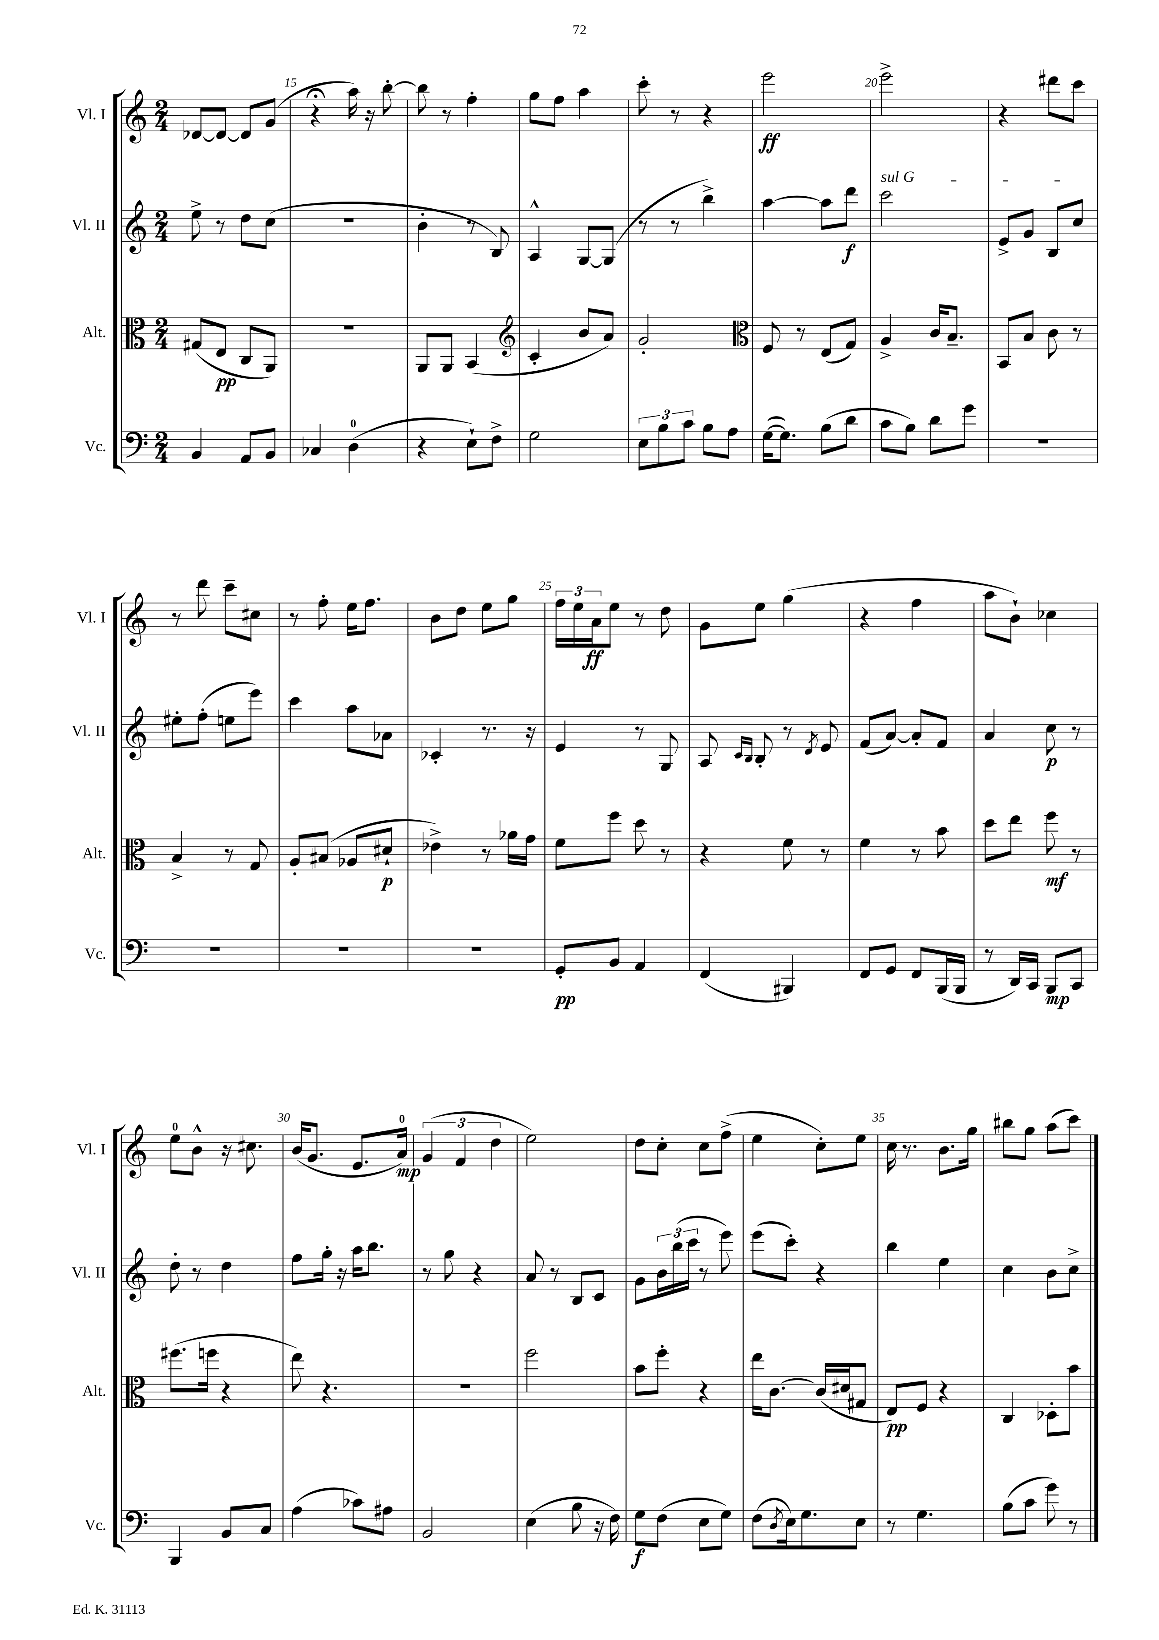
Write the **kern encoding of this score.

**kern	**kern	**kern	**kern
*staff4	*staff3	*staff2	*staff1
*clefF4	*clefC3	*clefG2	*clefG2
*k[]	*k[]	*k[]	*k[]
*M2/4	*M2/4	*M2/4	*M2/4
4BB/	(8G#/L	8ee^\	[8d-/L
.	8E/J	8r	8d-/_J
8AA/L	8C/L	8dd\L	8d-/]L
8BB/J	8AA/J)	(8cc\J	(8g/J
=	=	=	=
4C-/	2r	2r	4r;
(4D\	.	.	16aa\)
.	.	.	16r
.	.	.	[8bb'\
=	=	=	=
4r	8AA/L	4b'\	8bb\]
.	8AA/J	.	8r
8E`\L)	(4BB/	8r	4ff'\
8F^\J	.	8B/)	.
=	=	=	=
*	*clefG2	*	*
2G\	4c'/	4A^^/	8gg\L
.	.	.	8ff\J
.	8b/L	[8G/L	4aa\
.	8a/J)	(8G/]J	.
=	=	=	=
12E\L	2g'/	8r	8ccc'\
12B\	.	.	.
.	.	8r	8r
12c\J	.	.	.
8B\L	.	4bb^\)	4r
8A\J	.	.	.
=	=	=	=
*	*clefC3	*	*
([16G\LK	8F/	[4aa\	2eee\
8.G\]J)	.	.	.
.	8r	.	.
(8B\L	(8E/L	8aa\]L	.
8d\J	8G/J)	8ddd\J	.
=	=	=	=
8c\L	4A^/	2ccc\	2eee^\
8B\J)	.	.	.
8d\L	16c/LK	.	.
.	8.B~/J	.	.
8g\J	.	.	.
=	=	=	=
2r	8BB/L	8e^/L	4r
.	8B/J	8g/J	.
.	8c\	8B/L	8ddd#\L
.	8r	8cc/J	8ccc\J
=	=	=	=
2r	4B^/	8ee#'\L	8r
.	.	(8ff'\J	8ddd\
.	8r	8ee\L	8ccc~\L
.	8G/	8eee\J)	8cc#\J
=	=	=	=
2r	8A'/L	4ccc\	8r
.	(8B#/J	.	8ff'\
.	8A-/L	8aa\L	16ee\LK
.	.	.	8.ff\J
.	8d#`/J	8a-\J	.
=	=	=	=
2r	4e-^\)	4c-'/	8b\L
.	.	.	8dd\J
.	8r	8.r	8ee\L
.	16a-\LL	.	8gg\J
.	16g\JJ	16r	.
=	=	=	=
8GG'/L	8f\L	4e/	24ff\LL
.	.	.	24ee\
.	.	.	24a\J
8BB/J	8ff\J	.	8ee\J
4AA/	8dd\	8r	8r
.	8r	8G/	8dd\
=	=	=	=
(4FF/	4r	8A/	8g\L
.	.	16qqc/LL	.
.	.	16qqB/JJ	.
.	.	8B'/	8ee\J
4BBB#/)	8f\	8r	(4gg\
.	.	8qd/	.
.	8r	8e/	.
=	=	=	=
8FF/L	4f\	(8f/L	4r
8GG/J	.	[8a/J)	.
8FF/L	8r	8a'/]L	4ff\
(16BBB/L	8b\	8f/J	.
16BBB/JJ	.	.	.
=	=	=	=
8r	8dd\L	4a/	8aa\L
16DD/LL)	8ee\J	.	8b`\J)
16CC/JJ	.	.	.
8BBB/L	8ff\	8cc\	4cc-\
8CC/J	8r	8r	.
=	=	=	=
4BBB/	(8.ff#\L	8dd'\	8ee\L
.	.	8r	8b^^\J
.	16ff\Jk	.	.
8BB/L	4r	4dd\	16r
.	.	.	8.cc#\
8C/J	.	.	.
=	=	=	=
(4A\	8ee\)	8ff\L	(16b/LK
.	.	.	8.g/J
.	4.r	16gg'\Jk	.
.	.	16r	.
8c-\L)	.	16aa\LK	8.e/L
.	.	8.bb\J	.
8A#\J	.	.	.
.	.	.	16a/Jk)
=	=	=	=
2BB/	2r	8r	(6g/
.	.	8gg\	.
.	.	.	6f/
.	.	4r	.
.	.	.	6dd\
=	=	=	=
(4E\	2ff\	8a/	2ee\)
.	.	8r	.
8B\	.	8B/L	.
16r	.	8c/J	.
16F\)	.	.	.
=	=	=	=
8G\L	8b\L	8g\L	8dd\L
(8F\J	8ff'\J	24b\L	8cc'\J
.	.	(24bb\	.
.	.	24ccc\JJ	.
8E\L	4r	8r	8cc\L
8G\J)	.	8eee\)	(8ff^\J
=	=	=	=
(8F\L	16ee\LK	(8eee\L	4ee\
.	[8.c\J	.	.
8qD/	.	.	.
16E\k)	.	8ccc'\J)	.
8.G\	.	.	.
.	(16c/]LL	4r	8cc'\L)
.	16d#/J	.	.
8E\J	8G#/J	.	8ee\J
=	=	=	=
8r	8E/L)	4bb\	16cc\
.	.	.	8.r
4.G\	8F/J	.	.
.	4r	4ee\	8.b\L
.	.	.	16gg\Jk
=	=	=	=
(8B\L	4C/	4cc\	8bb#\L
8c\J	.	.	8gg\J
8g\)	8D-'\L	8b\L	(8aa\L
8r	8b\J	8cc^\J	8ccc\J)
==	==	==	==
*-	*-	*-	*-
